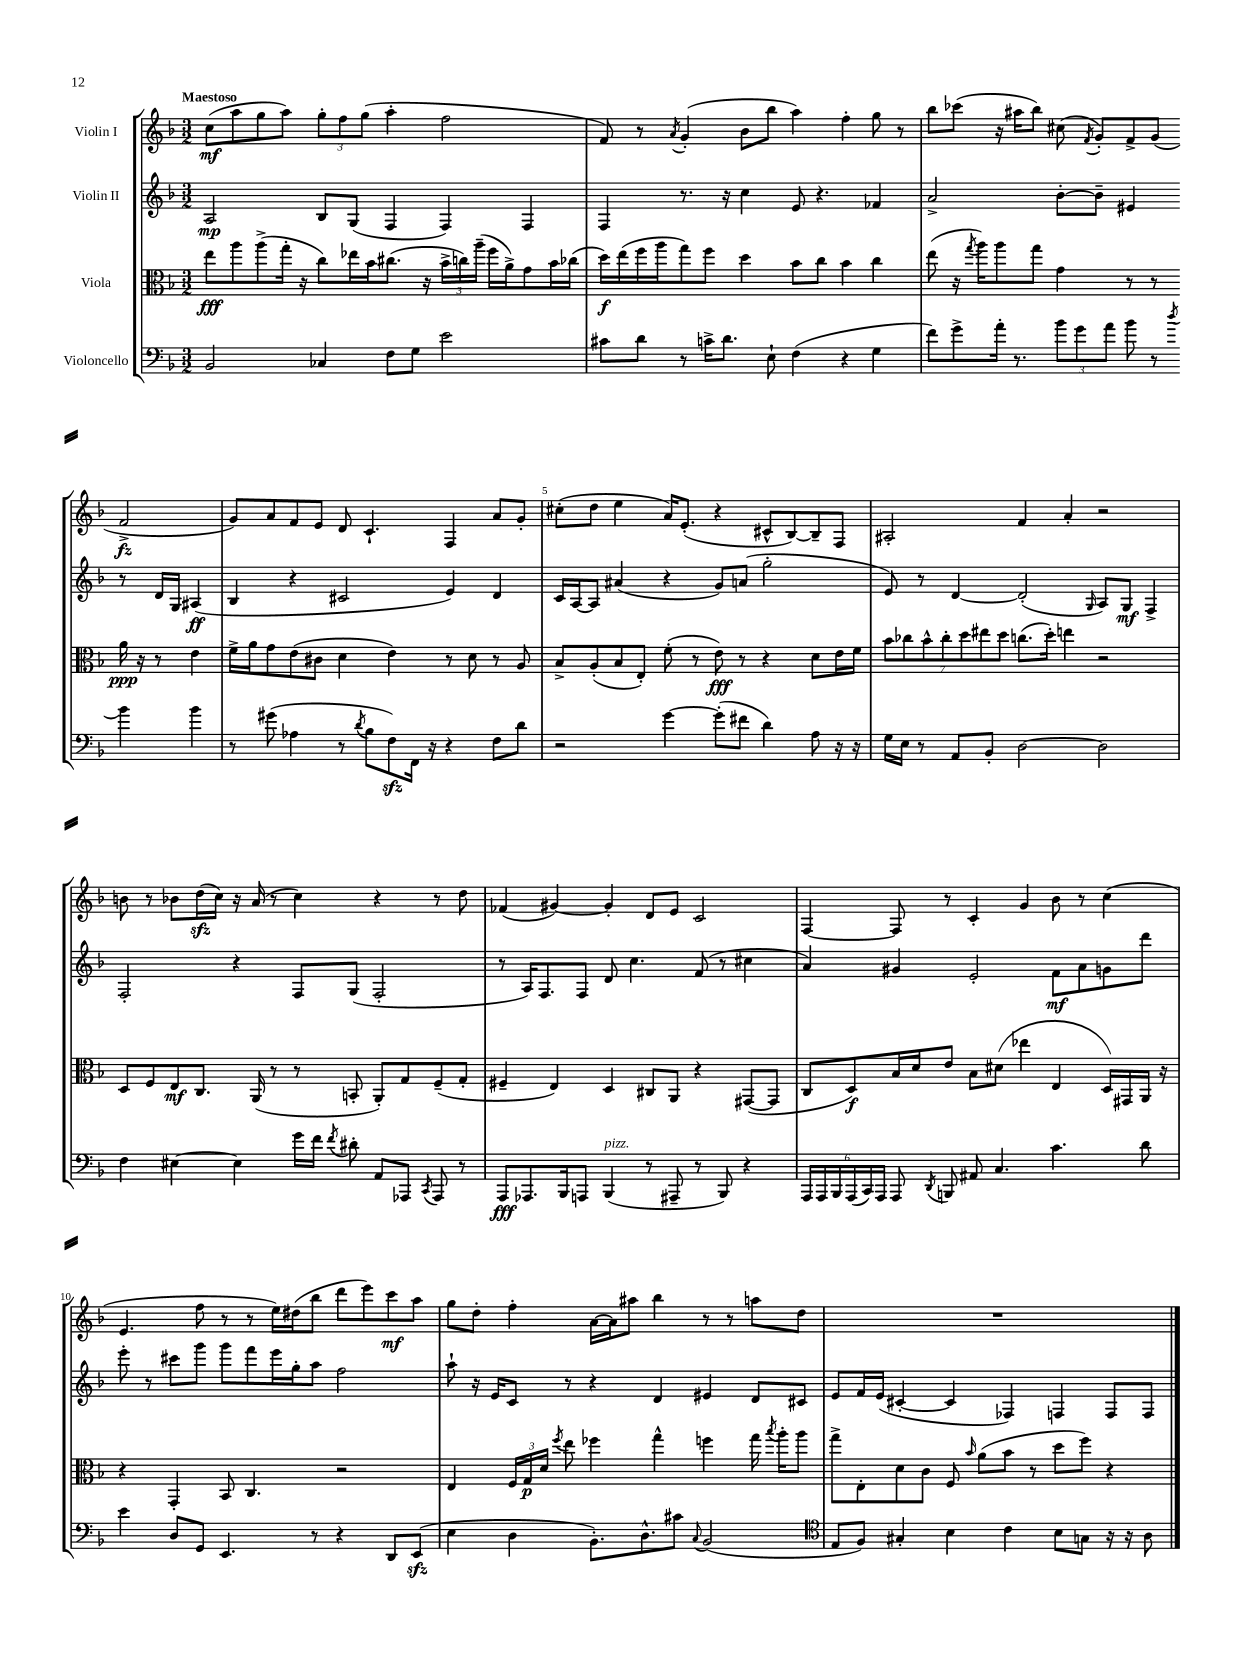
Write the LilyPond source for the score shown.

<<
\new StaffGroup <<
\new Staff = "s0" \with { instrumentName = "Violin I" } {
    \clef treble \key f \major \numericTimeSignature \time 3/2 \tempo "Maestoso"
    \autoBeamOff c''8[\mf( a''8 g''8 a''8]) \tuplet 3/2 { g''8[-. f''8 g''8]( } a''4-. f''2 |
    f'8) r8 \acciaccatura { a'8 } g'4-.( bes'8[ bes''8] a''4) f''4-. g''8 r8 |
    bes''8[ ces'''8]( r16 ais''16[ bes''8]) cis''8( \acciaccatura { f'8 } g'8[-.) f'8-> g'8]( f'2->\fz |
    g'8[) a'8 f'8 e'8] d'8 c'4.-! f4 a'8[ g'8]-. |
    cis''8[-.( d''8] e''4 a'16[) e'8.]-.( r4 cis'8[-^ bes8~) bes8-- f8] |
    ais2-. f'4 a'4-. r2 |
    b'8 r8 bes'8[ d''16\sfz( c''16]) r16 a'16( r8 c''4) r4 r8 d''8 |
    fes'4( gis'4~) gis'4-. d'8[ e'8] c'2 |
    f4~ f8 r8 c'4-. g'4 bes'8 r8 c''4( |
    e'4. f''8 r8 r8 e''16[) dis''16( bes''8] d'''8[ e'''8) c'''8\mf a''8] |
    g''8[ d''8]-. f''4-. a'16[~ a'16 ais''8] bes''4 r8 r8 a''8[ d''8] |
    R1. \bar "|." |
}
\new Staff = "s1" \with { instrumentName = "Violin II" } {
    \clef treble \key f \major \numericTimeSignature \time 3/2
    \autoBeamOff a2\mp bes8[ g8]( f4 f4) f4 |
    f4 r8. r16 c''4 e'8 r4. fes'4 |
    a'2-> bes'8[~-. bes'8]-- eis'4 r8 d'16[ g16] ais4\ff( |
    bes4 r4 cis'2 e'4) d'4 |
    c'16[ a16~ a8] ais'4( r4 g'8[) a'8]( g''2-. |
    e'8) r8 d'4~ d'2-.( \grace { g16 } a8[) g8]\mf f4-> |
    f2-. r4 f8[ g8]( f2-. |
    r8 a16[) f8. f8] d'8 c''4. f'8( r8 cis''4 |
    a'4) gis'4 e'2-. f'8[\mf a'8 g'8 d'''8] |
    e'''8-. r8 cis'''8[ g'''8] g'''8[ f'''8 e'''16 g''16-. a''8] f''2 |
    a''8-! r16 e'16[ c'8] r8 r4 d'4 eis'4 d'8[ cis'8] |
    e'8[ f'16 e'16]( cis'4~-. cis'4 fes4) f4 f8[ f8] \bar "|." |
}
\new Staff = "s2" \with { instrumentName = "Viola" } {
    \clef alto \key f \major \numericTimeSignature \time 3/2
    \autoBeamOff e''8[\fff a''8 a''8->( g''16]-. r16 c''8[) ees''16 bes'16 cis''8.]( r16 \tuplet 3/2 { bes'16[-> c''16) a''16]--( } f''16[ a'16->) g'8 bes'16 ces''16]( |
    d''16[\f) e''16( f''16 a''16 g''8) f''8] d''4 bes'8[ c''8] bes'4 c''4 |
    e''8( r16 \acciaccatura { g''8 } a''16[) a''8 g''8] g'4 r8 r8 a'16\ppp r16 r8 e'4 |
    f'16[-> a'16 g'8 e'8( cis'8] d'4 e'4) r8 d'8 r8 a8 |
    bes8[-> a8-.( bes8 e8]-.) f'8-.( r8 e'8\fff) r8 r4 d'8[ e'16 f'16] |
    \tuplet 7/4 { bes'8[ ces''8 bes'8-^ ces''8-. d''8 eis''8 d''8] } c''8.[( d''16]-.) e''4 r2 |
    d8[ f8 e8\mf c8.] a,16( r8 r8 b,8-. a,8[-.) g8 f8--( g8]-. |
    fis4-- e4) d4 cis8[ a,8] r4 gis,8[~( gis,8] |
    c8[ d8\f) bes16 d'16 e'8] bes8[ dis'8]( ees''4 e4 d16[) gis,16 a,16] r16 |
    r4 g,4-. bes,8 c4. r2 |
    e4 \tuplet 3/2 { f16[ g16\p d'16] } \acciaccatura { f''8 } e''8 fes''4 g''4-^ f''4 g''16 \acciaccatura { bes''8 } a''16[-. a''8] |
    g''8[-> e8-. d'8 c'8] f8 \grace { bes'16 } a'8[( bes'8] r8 d''8[ f''8]) r4 \bar "|." |
}
\new Staff = "s3" \with { instrumentName = "Violoncello" } {
    \clef bass \key f \major \numericTimeSignature \time 3/2
    \autoBeamOff bes,2 ces4 f8[ g8] e'2 |
    cis'8[ d'8] r8 c'16[-> d'8.] e8-! f4( r4 g4 |
    f'8[) g'8-> a'16]-. r8. \tuplet 3/2 { bes'8[ g'8 a'8] } bes'8 r8 \acciaccatura { d''8 } bes'4 bes'4 |
    r8 gis'8( aes4 r8 \acciaccatura { d'8 } bes8[ f8\sfz) f,16] r16 r4 f8[ d'8] |
    r2 g'4~ g'8[-.( fis'8] d'4) a8 r16 r16 |
    g16[ e16] r8 a,8[ bes,8]-. d2~ d2 |
    f4 eis4~ eis4 g'16[ f'16] \acciaccatura { f'8 } dis'8-. a,8[ aes,,8] \acciaccatura { c,8 } aes,,8 r8 |
    a,,8[\fff aes,,8. bes,,16 a,,8] bes,,4^\markup { \italic "pizz." }( r8 ais,,8-- r8 bes,,8) r4 |
    \tuplet 6/4 { a,,16[ a,,16 bes,,16 a,,16( c,16) a,,16] } a,,8 \acciaccatura { d,8 } b,,8 ais,8 c4. c'4. d'8 |
    e'4 d8[ g,8] e,4. r8 r4 d,8[ e,8]\sfz( |
    e4 d4 bes,8.[-.) d8.-^ cis'8] \appoggiatura { c8 } bes,2( |
    \clef tenor e8[ f8]) gis4-. bes4 c'4 bes8[ g8] r16 r16 a8 \bar "|." |
}
>>
>>
\layout { \context { \Score \override BarNumber.break-visibility = ##(#f #t #t) barNumberVisibility = #(every-nth-bar-number-visible 5) } }
